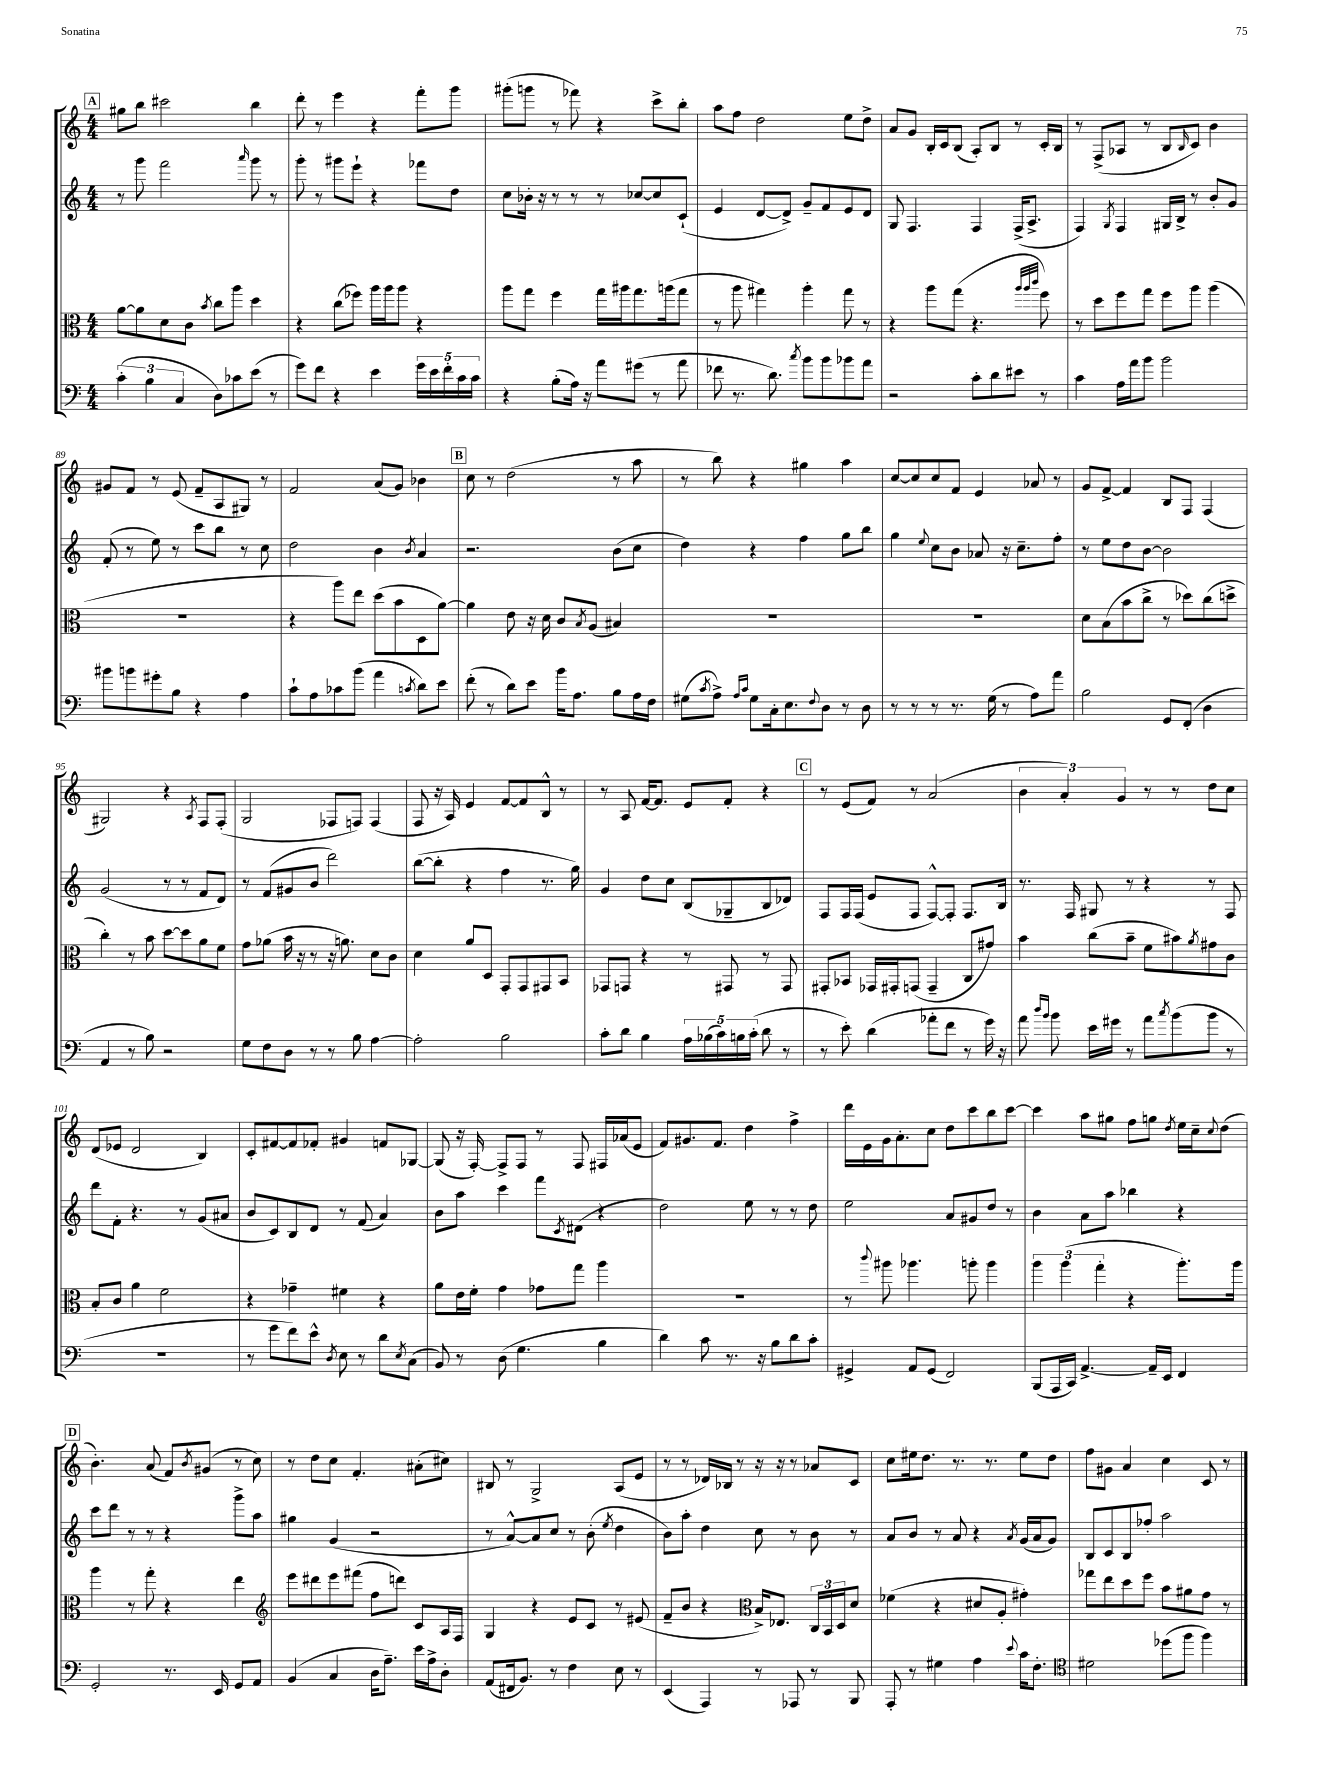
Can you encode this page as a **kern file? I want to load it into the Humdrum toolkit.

**kern	**kern	**kern	**kern
*staff4	*staff3	*staff2	*staff1
*clefF4	*clefC3	*clefG2	*clefG2
*k[]	*k[]	*k[]	*k[]
*M4/4	*M4/4	*M4/4	*M4/4
(6c'	[8a	8r	8gg#
.	8a]	8ggg	8bb
6B	.	.	.
.	8d	2fff	2ccc#
6C	.	.	.
.	8c	.	.
.	8qb	.	.
8D)	8cc	.	.
8c-	8aa	.	.
.	.	16qqaaa	.
(8e	4dd	8ggg	4bb
8r	.	8r	.
=	=	=	=
8g)	4r	8ggg'	8ddd'
8f	.	8r	8r
4r	(8cc	8ggg#	4eee
.	8ff-)	8eee`	.
4e	16aa	4r	4r
.	16aa	.	.
.	8aa	.	.
20g	4r	8fff-	8fff'
20e	.	.	.
20f'	.	.	.
.	.	8dd	8ggg
20c	.	.	.
20c	.	.	.
=	=	=	=
4r	8aa	8cc	(8ggg#'
.	8gg	16b-'	8ggg
.	.	16r	.
(8B'	4ff	8r	8r
16A)	.	8r	8fff-)
16r	.	.	.
8a	16gg	8r	4r
.	16aa#	.	.
(8g#	8.gg	[8cc-	.
8r	.	8cc-]	8ccc^
.	(16aa	.	.
8a	8gg	(8c`	8bb'
=	=	=	=
8f-	8r	4e	8aa
8.r	8aa	.	8ff
.	4gg#)	[8d	2dd
8.d)	.	.	.
.	.	8d^])	.
8qcc	.	.	.
8b	4aa'	8g~	.
8b	.	8f	.
8b-	8gg#	8e	8ee
8a	8r	8d	8dd^
=	=	=	=
2r	4r	8G	8a
.	.	4.F	8g
.	8aa	.	16B'
.	.	.	16c
.	(8gg	.	(8B
8c'	4.r	4F	8A')
8d	.	.	8B
8e#	.	(16F^	8r
.	.	8.A^	.
.	32qqaa	.	.
.	32qqaa	.	.
.	32qqccc	.	.
8r	8ff)	.	16c'
.	.	.	16B
=	=	=	=
4c	8r	4F)	8r
.	8dd	.	(8F^
.	.	8qG	.
16A	8ff	4F	8A-
16a	.	.	.
8b	8gg	.	8r
2b	8ff	16G#	8B
.	.	16B^	.
.	.	.	16qqB
.	8aa	8r	8c)
.	(4aa	8b'	4b
.	.	8g	.
=	=	=	=
8b#	1r	(8f'	8g#
8b	.	8r	8f
8g#'	.	8ee)	8r
8B	.	8r	(8e
4r	.	8ccc	8f~
.	.	8bb	8A
4A	.	8r	8G#)
.	.	8cc	8r
=	=	=	=
8c`	4r	2dd	2f
8A	.	.	.
8c-	8aa)	.	.
(8b	8ee	.	.
4a	(8dd	4b	(8a
.	8b	.	8g)
8qc	.	8qb	.
8d)	8D	4a	4b-
8e	[8a)	.	.
=	=	=	=
(8f'	4a]	2.r	8cc
8r	.	.	8r
8d)	8e	.	(2dd
8e	16r	.	.
.	16d	.	.
16b	8c	.	.
8.A	.	.	.
.	8qB	.	.
.	(8A	.	.
8B	4B#)	(8b	8r
16A	.	8cc	8aa
16F	.	.	.
=	=	=	=
(8G#	1r	4dd)	8r
8qc	.	.	.
8A^)	.	.	8bb)
16qqA	.	.	.
16qqc	.	.	.
8G#	.	4r	4r
16C'	.	.	.
8.E	.	.	.
.	.	4ff	4gg#
8qqF	.	.	.
8D	.	.	.
8r	.	8gg	4aa
8D	.	8bb	.
=	=	=	=
8r	1r	4gg	[8cc
8r	.	.	8cc]
.	.	8qqee	.
8r	.	8cc	8cc
8.r	.	8b	8f
.	.	8a-	4e
(16G	.	.	.
8r	.	16r	.
.	.	8.cc~	.
8A)	.	.	8a-
8a	.	8ff'	8r
=	=	=	=
2B	8d	8r	8g
.	(8B	8ee	[8f^
.	8b	8dd	4f]
.	8cc^	[8b	.
8GG	8r	2b]	8B
(8FF'	8dd-)	.	8F
4D	(8cc	.	(4F
.	8dd^	.	.
=	=	=	=
4AA	4cc')	(2g	2G#)
8r	8r	.	.
8B)	8b	.	.
2r	[8dd	8r	4r
.	8dd]	8r	.
.	.	.	8qA
.	8a	8f	8F
.	8f	8d)	(8F'
=	=	=	=
8G	8g	8r	2G
8F	(8a-	(8f	.
8D	16b	8g#	.
.	16r	.	.
8r	8r	8b	.
8r	16r	2ddd)	8F-
.	8.a)	.	.
8B	.	.	8F)
[4A	8d	.	(4F
.	8c	.	.
=	=	=	=
2A']	4d	([8bb	8F
.	.	8bb']	16r
.	.	.	16A)
.	8a	4r	4e
.	8D	.	.
2B	8GG'	4ff	[8f
.	8GG	.	8f]
.	8GG#	8.r	8B^^
.	8BB	.	8r
.	.	16gg)	.
=	=	=	=
8c'	8GG-	4g	8r
8d	8GG	.	8A
4B	4r	8dd	[16f
.	.	.	8.f]
.	.	8cc	.
20A	8r	(8B	8e
(20B-	.	.	.
20c)	.	.	.
.	8GG#	8G-~	8f'
20B	.	.	.
(20c'	.	.	.
8d	8r	8B	4r
8r	8GG#	8d-)	.
=	=	=	=
8r	8GG#'	8F	8r
8e')	8BB-	16F	(8e
.	.	(16F	.
(4d	16GG-	8e	8f)
.	16GG#'	.	.
.	(8GG	8F	8r
8a-'	4GG~	[8F^^)	(2a
8f	.	8F']	.
8r	8C	8.F	.
16g)	8g#)	.	.
16r	.	16B	.
=	=	=	=
8a	4b	8.r	6b
16qqdd	.	.	.
16qqb	.	.	.
8b	.	.	.
.	.	.	6a')
.	.	16F	.
16e	(8cc	8G#	.
16g#	.	.	.
.	.	.	6g
8r	8b~	8r	.
8a	8f	4r	8r
8qcc	.	.	.
(8b	8b#)	.	8r
.	8qa	.	.
8b	8g#	8r	8dd
8r	8c	8F	8cc
=	=	=	=
1r	8B'	8ddd	(8d
.	8c	8f'	8e-
.	4a	4.r	2d
.	2f	.	.
.	.	8r	.
.	.	(8g	4B)
.	.	8a#	.
=	=	=	=
8r	4r	8b	8c'
8g	.	8c)	[8f#
8f)	4g-~	8B	8f#]
8e^^	.	8d	8f-'
8qD	.	.	.
8E	4f#	8r	4g#
8r	.	(8f	.
8d	4r	4a)	8f
8qE	.	.	.
(8C	.	.	[8G-
=	=	=	=
8BB)	8a	8b	(8G-]
8r	16e	8aa	16r
.	16f'	.	[16F')
(8D	4g	4ccc	8F^]
4.G	.	.	8F
.	8g-	8fff	8r
.	.	8qc	.
.	8gg	(8d#	8F
4B	4aa	4r	16F#
.	.	.	(16a-
.	.	.	8e
=	=	=	=
4d)	1r	2dd)	8f)
.	.	.	8.g#
8c	.	.	.
.	.	.	8.f
8.r	.	.	.
.	.	8ee	4dd
16r	.	.	.
8B	.	8r	.
8d	.	8r	4ff^
8c'	.	8dd	.
=	=	=	=
4GG#^	8r	2ee	16ddd
.	.	.	16e
.	8qqccc	.	.
.	8aa#	.	16g
.	.	.	8.a'
8AA	4.aa-	.	.
(8GG#	.	.	8cc
2FF)	.	8a	8dd
.	8aa'	8g#	8ccc
.	4aa	8dd	8bb
.	.	8r	[8ccc
=	=	=	=
(8BBB	6aa	4b	4ccc]
16AAA	.	.	.
.	(6aa	.	.
16CC)	.	.	.
[4.AA^	.	8a	8aa
.	6gg'	.	.
.	.	8aa	8gg#
.	4r	4bb-	8ff
16AA~]	.	.	8gg
16EE	.	.	.
.	.	.	8qdd
4FF	8.aa')	4r	16ee
.	.	.	16cc~
.	.	.	8qqcc
.	.	.	(8dd
.	16aa	.	.
=	=	=	=
2GG'	4aa	8ccc	4.b')
.	.	8ddd	.
.	8r	8r	.
.	8gg'	8r	(8a
8.r	4r	4r	8f)
.	.	.	8qb
.	.	.	(8g#
16EE	.	.	.
8GG	4ee	8ggg^	8r
8AA	.	8aa	8cc)
=	=	=	=
*	*clefG2	*	*
(4BB	8eee	4gg#	8r
.	8ddd#	.	8dd
4C	8eee	(4g	8cc
.	(8fff#	.	4.f'
16D	8ff	2r	.
8.A~)	.	.	.
.	8ddd)	.	.
16e	8c	.	(8a#'
16A^	.	.	.
8D'	16A	.	8cc#)
.	16F	.	.
=	=	=	=
(8AA	4G	8r	8B#
16FF#	.	[8a^^)	8r
8.BB)	.	.	.
.	4r	8a]	2G^
8r	.	8cc	.
4F	8e	8r	.
.	8c	(8b'	.
.	.	8qee	.
8E	8r	4dd	(8A
8r	(8e#	.	8e
=	=	=	=
(4EE	8f~	8b)	8r
.	8b	8aa'	8r
4AAA)	4r	4dd	16d-)
.	.	.	16B-
.	.	.	8r
*	*clefC3	*	*
8r	16B^)	8cc	16r
.	8.E-	.	16r
8AAA-	.	8r	8r
8r	24C	8b	8a-
.	24BB	.	.
.	24D	.	.
8BBB	8d	8r	8c
=	=	=	=
8AAA'	(4f-	8a	8cc
8r	.	8b	16ee#
.	.	.	8.dd
4G#	4r	8r	.
.	.	8a	8.r
4A	8d#	4r	.
.	.	.	8.r
.	8A'	.	.
8qqe	.	8qa	.
16c	4g#')	(16g	8ee#
8.F'	.	16a	.
.	.	8g)	8dd
=	=	=	=
*clefC4	*	*	*
2d#	8gg-	8B	8ff
.	8ee	8c	8g#
.	8dd	8B	4a
.	8ff	8ff-'	.
(8dd-	8b	2aa	4cc
8ff	8a#	.	.
4ff)	8g	.	8c
.	8r	.	8r
==	==	==	==
*-	*-	*-	*-
